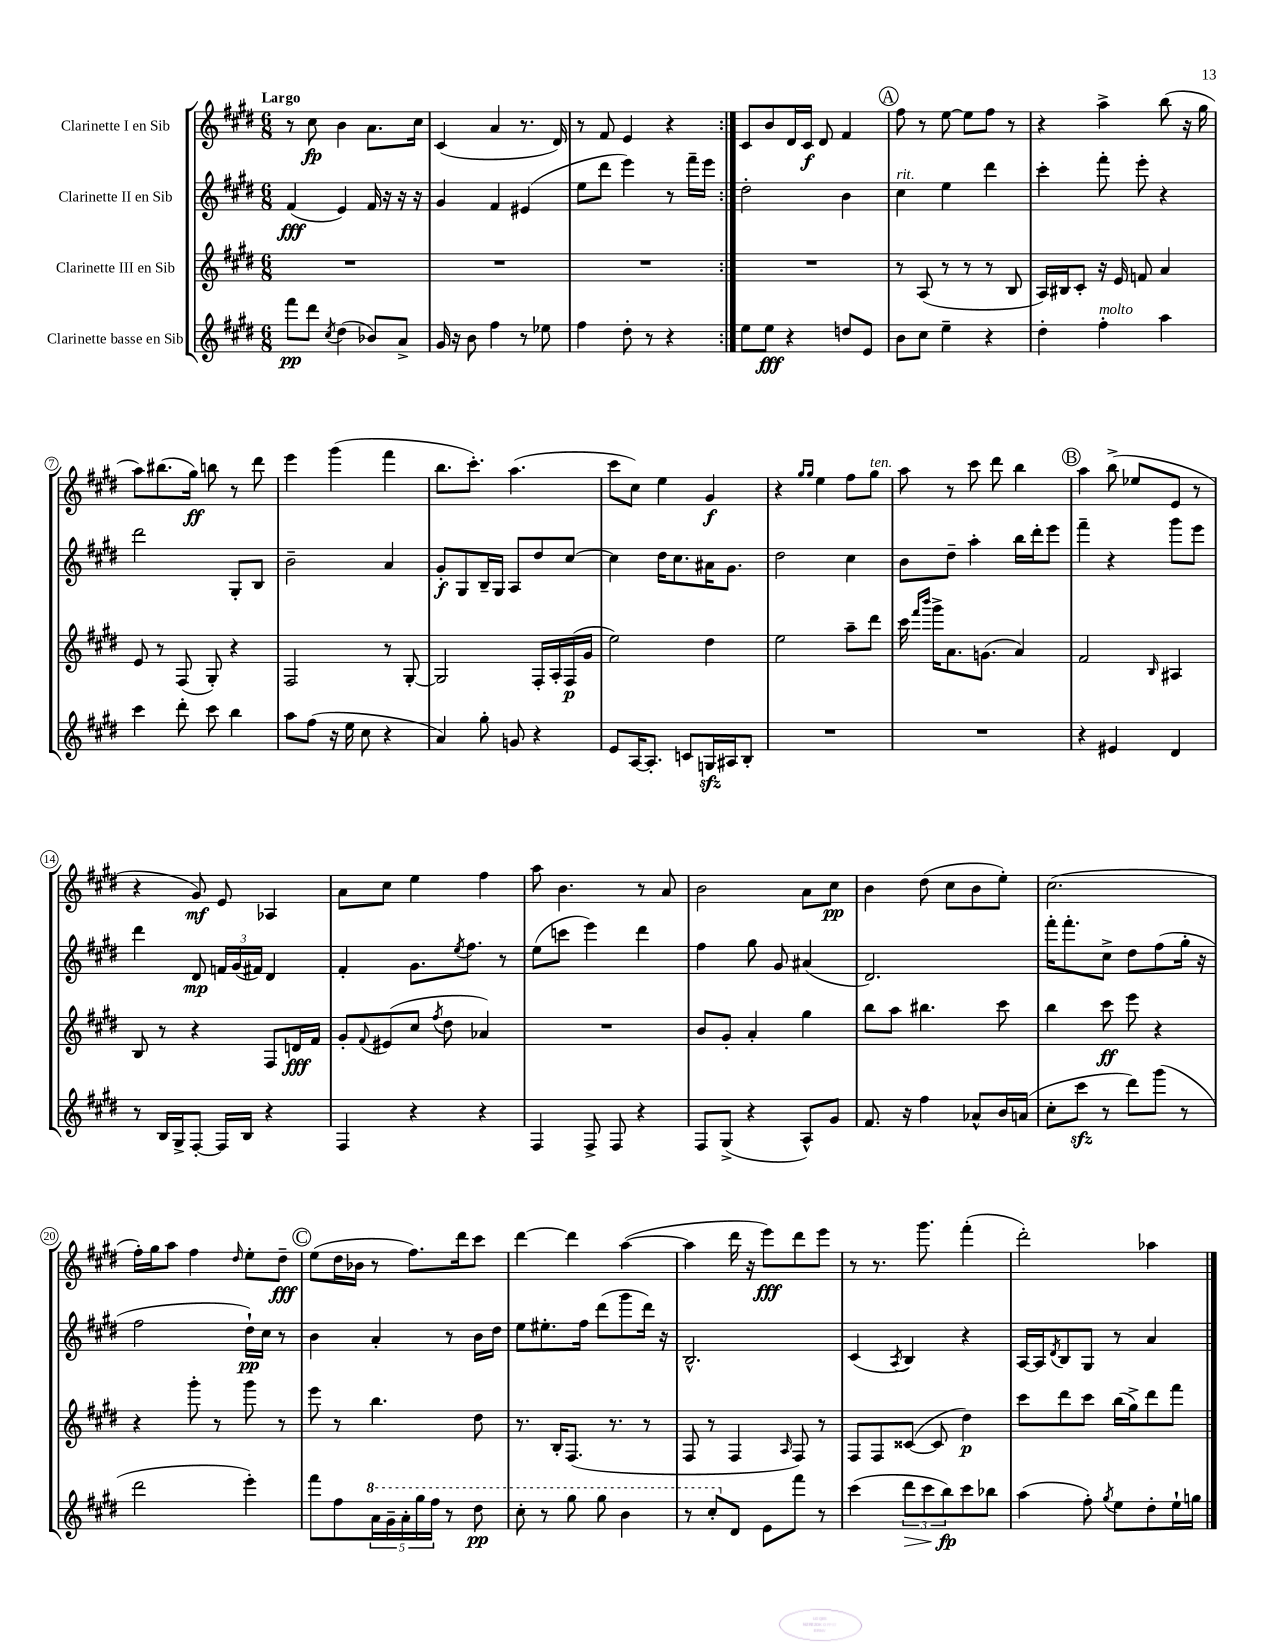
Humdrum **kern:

**kern	**kern	**kern	**kern
*staff4	*staff3	*staff2	*staff1
*clefG2	*clefG2	*clefG2	*clefG2
*k[f#c#g#d#]	*k[f#c#g#d#]	*k[f#c#g#d#]	*k[f#c#g#d#]
*M6/8	*M6/8	*M6/8	*M6/8
8fff#	2.r	(4f#	8r
8ddd#	.	.	8cc#
8qcc#	.	.	.
(4dd#	.	4e)	4b
8b-)	.	16f#	8.a
.	.	16r	.
8a^	.	16r	.
.	.	16r	16cc#
=	=	=	=
16g#	2.r	4g#	(4c#
16r	.	.	.
8b	.	.	.
4ff#	.	4f#	4a
8r	.	(4e#	8.r
8ee-	.	.	.
.	.	.	16d#)
=	=	=	=
4ff#	2.r	8ee	8r
.	.	8ddd#	8f#
8dd#'	.	4eee)	4e
8r	.	.	.
4r	.	8r	4r
.	.	16fff#~	.
.	.	16eee	.
=:|!	=:|!	=:|!	=:|!
8ee	2.r	2dd#'	8c#
8ee	.	.	8b
4r	.	.	16d#
.	.	.	16c#
.	.	.	8d#
8dd	.	4b	4f#
8e	.	.	.
=	=	=	=
8b	8r	4cc#	8ff#
8cc#	(8A	.	8r
4ee~	8r	4ee	[8ee
.	8r	.	8ee]
4r	8r	4ddd#	8ff#
.	8B	.	8r
=	=	=	=
4dd#'	16A)	4ccc#'	4r
.	16B#	.	.
.	8c#'	.	.
4ff#'	16r	8fff#'	4aa^
.	16e	.	.
.	8f	8eee'	.
4aa	4a	4r	(8bb
.	.	.	16r
.	.	.	16gg#
=	=	=	=
4ccc#	8e	2ddd#	8aa)
.	8r	.	(8.bb#
8ddd#'	(8F#	.	.
.	.	.	16gg#)
8ccc#	8G#')	.	8bb
4bb	4r	8G#'	8r
.	.	8B	8ddd#
=	=	=	=
8aa	2F#	2b~	4eee
(8ff#	.	.	.
16r	.	.	(4ggg#
16ee	.	.	.
8cc#	.	.	.
4r	8r	4a	4fff#
.	[8G#'	.	.
=	=	=	=
4a)	2G#]	8g#'	8.bb
.	.	8G#	.
.	.	.	8.ccc#')
8gg#'	.	16B~	.
.	.	16G#	.
8g	.	8A	(4.aa
4r	16F#'	8dd#	.
.	16A'	.	.
.	(16F#	[8cc#	.
.	16g#	.	.
=	=	=	=
8e	2ee)	4cc#]	8ccc#
[16A	.	.	8cc#)
8.A']	.	.	.
.	.	16dd#	4ee
.	.	8.cc#	.
8c	.	.	.
16G	4dd#	16a#	4g#
16A#	.	8.g#	.
8B'	.	.	.
=	=	=	=
2.r	2ee	2dd#	4r
.	.	.	16qqgg#
.	.	.	16qqgg#
.	.	.	4ee
.	8aa~	4cc#	8ff#
.	8ddd#	.	8gg#
=	=	=	=
2.r	16ccc#	8b	8aa
.	16qqfff#	.	.
.	16qqbbb	.	.
.	16ggg#^	.	.
.	8.a	8dd#~	8r
.	.	4aa'	8ccc#
.	(8.g	.	.
.	.	.	8ddd#
.	4a)	16bb	4bb
.	.	16ddd#'	.
.	.	8eee	.
=	=	=	=
4r	2f#	4fff#~	4aa
4e#	.	4r	(8bb^
.	.	.	8ee-
.	16qqB	.	.
4d#	4A#	8ggg#	8e
.	.	8eee	8r
=	=	=	=
8r	8B	4ddd#	4r
16B	8r	.	.
16G#^	.	.	.
[8F#'	4r	8d#	8g#)
16F#]	.	24f	8e
.	.	(24g#	.
16B	.	.	.
.	.	24f#)	.
4r	8F#	4d#	4A-
.	16d	.	.
.	16f#	.	.
=	=	=	=
4F#	8g#'	4f#'	8a
.	8qqf#	.	.
.	(8e#	.	8cc#
4r	8cc#	8.g#	4ee
.	8qff#	.	.
.	8dd#	.	.
.	.	8qee	.
.	.	8.ff#	.
4r	4a-)	.	4ff#
.	.	8r	.
=	=	=	=
4F#	2.r	(8ee	8aa
.	.	8ccc	4.b
8F#^	.	4eee)	.
8F#	.	.	.
4r	.	4ddd#	8r
.	.	.	8a
=	=	=	=
8F#	8b	4ff#	2b
(8G#^	8g#'	.	.
4r	4a'	8gg#	.
.	.	8g#	.
8A^^)	4gg#	(4a#	8a
8g#	.	.	8cc#
=	=	=	=
8.f#	8bb	2.d#)	4b
.	8aa	.	.
16r	.	.	.
4ff#	4.bb#	.	(8dd#
.	.	.	8cc#
8a-^^	.	.	8b
16b	8ccc#	.	8ee')
(16a	.	.	.
=	=	=	=
8cc#'	4bb	16fff#'	(2.cc#
.	.	8.fff#'	.
8ccc#	.	.	.
8r	8ccc#	8cc#^	.
8ddd#)	8eee	8dd#	.
(8ggg#	4r	(8ff#	.
8r	.	16gg#'	.
.	.	16r	.
=	=	=	=
2ddd#	4r	2ff#	16ff#')
.	.	.	16gg#
.	.	.	8aa
.	8ggg#'	.	4ff#
.	8r	.	.
.	.	.	16qqdd#
4eee')	8ggg#	16dd#`)	8ee'
.	.	16cc#	.
.	8r	8r	8dd#~
=	=	=	=
8fff#	8eee	4b	(8ee
8ff#	8r	.	16dd#
.	.	.	16b-
20aa	4.bb	4a'	8r
20gg#~	.	.	.
20aa'	.	.	.
.	.	.	8.ff#)
20ggg#	.	.	.
20fff#	.	.	.
8r	.	8r	.
.	.	.	16ddd#
8ddd#	8dd#	16b	8ccc#
.	.	16dd#	.
=	=	=	=
8ccc#'	8.r	8ee	[4ddd#
8r	.	8.ee#'	.
.	16B'	.	.
8ggg#	(8.F#	.	4ddd#]
.	.	16ff#	.
8ggg#	.	(8ddd#	.
.	8.r	.	.
4bb	.	8ggg#	([4aa
.	8r	16ddd#)	.
.	.	16r	.
=	=	=	=
8r	8F#	2.B^^	4aa]
8ccc#'	8r	.	.
8d#	4F#	.	16ddd#
.	.	.	16r
8e	.	.	8eee)
.	16qqA	.	.
8fff#	8F#)	.	8ddd#
8r	8r	.	8eee
=	=	=	=
(4ccc#	8F#	(4c#	8r
.	8F#	.	8.r
.	.	8qA	.
12ddd#	([8c##	4B)	.
.	.	.	8.ggg#
12ccc#	.	.	.
.	8c##]	.	.
12bb)	.	.	.
8ccc#	4dd#)	4r	(4fff#'
8bb-	.	.	.
=	=	=	=
(4aa	8ccc#	[16A	2ddd#')
.	.	16A]	.
.	.	8qd#	.
.	8ddd#	8B	.
8ff#')	8ccc#	8G#	.
8qgg#	.	.	.
8ee	(16bb	8r	.
.	16gg#^)	.	.
8dd#'	8ddd#	4a	4aa-
16ee`	8fff#	.	.
16gg	.	.	.
==	==	==	==
*-	*-	*-	*-
